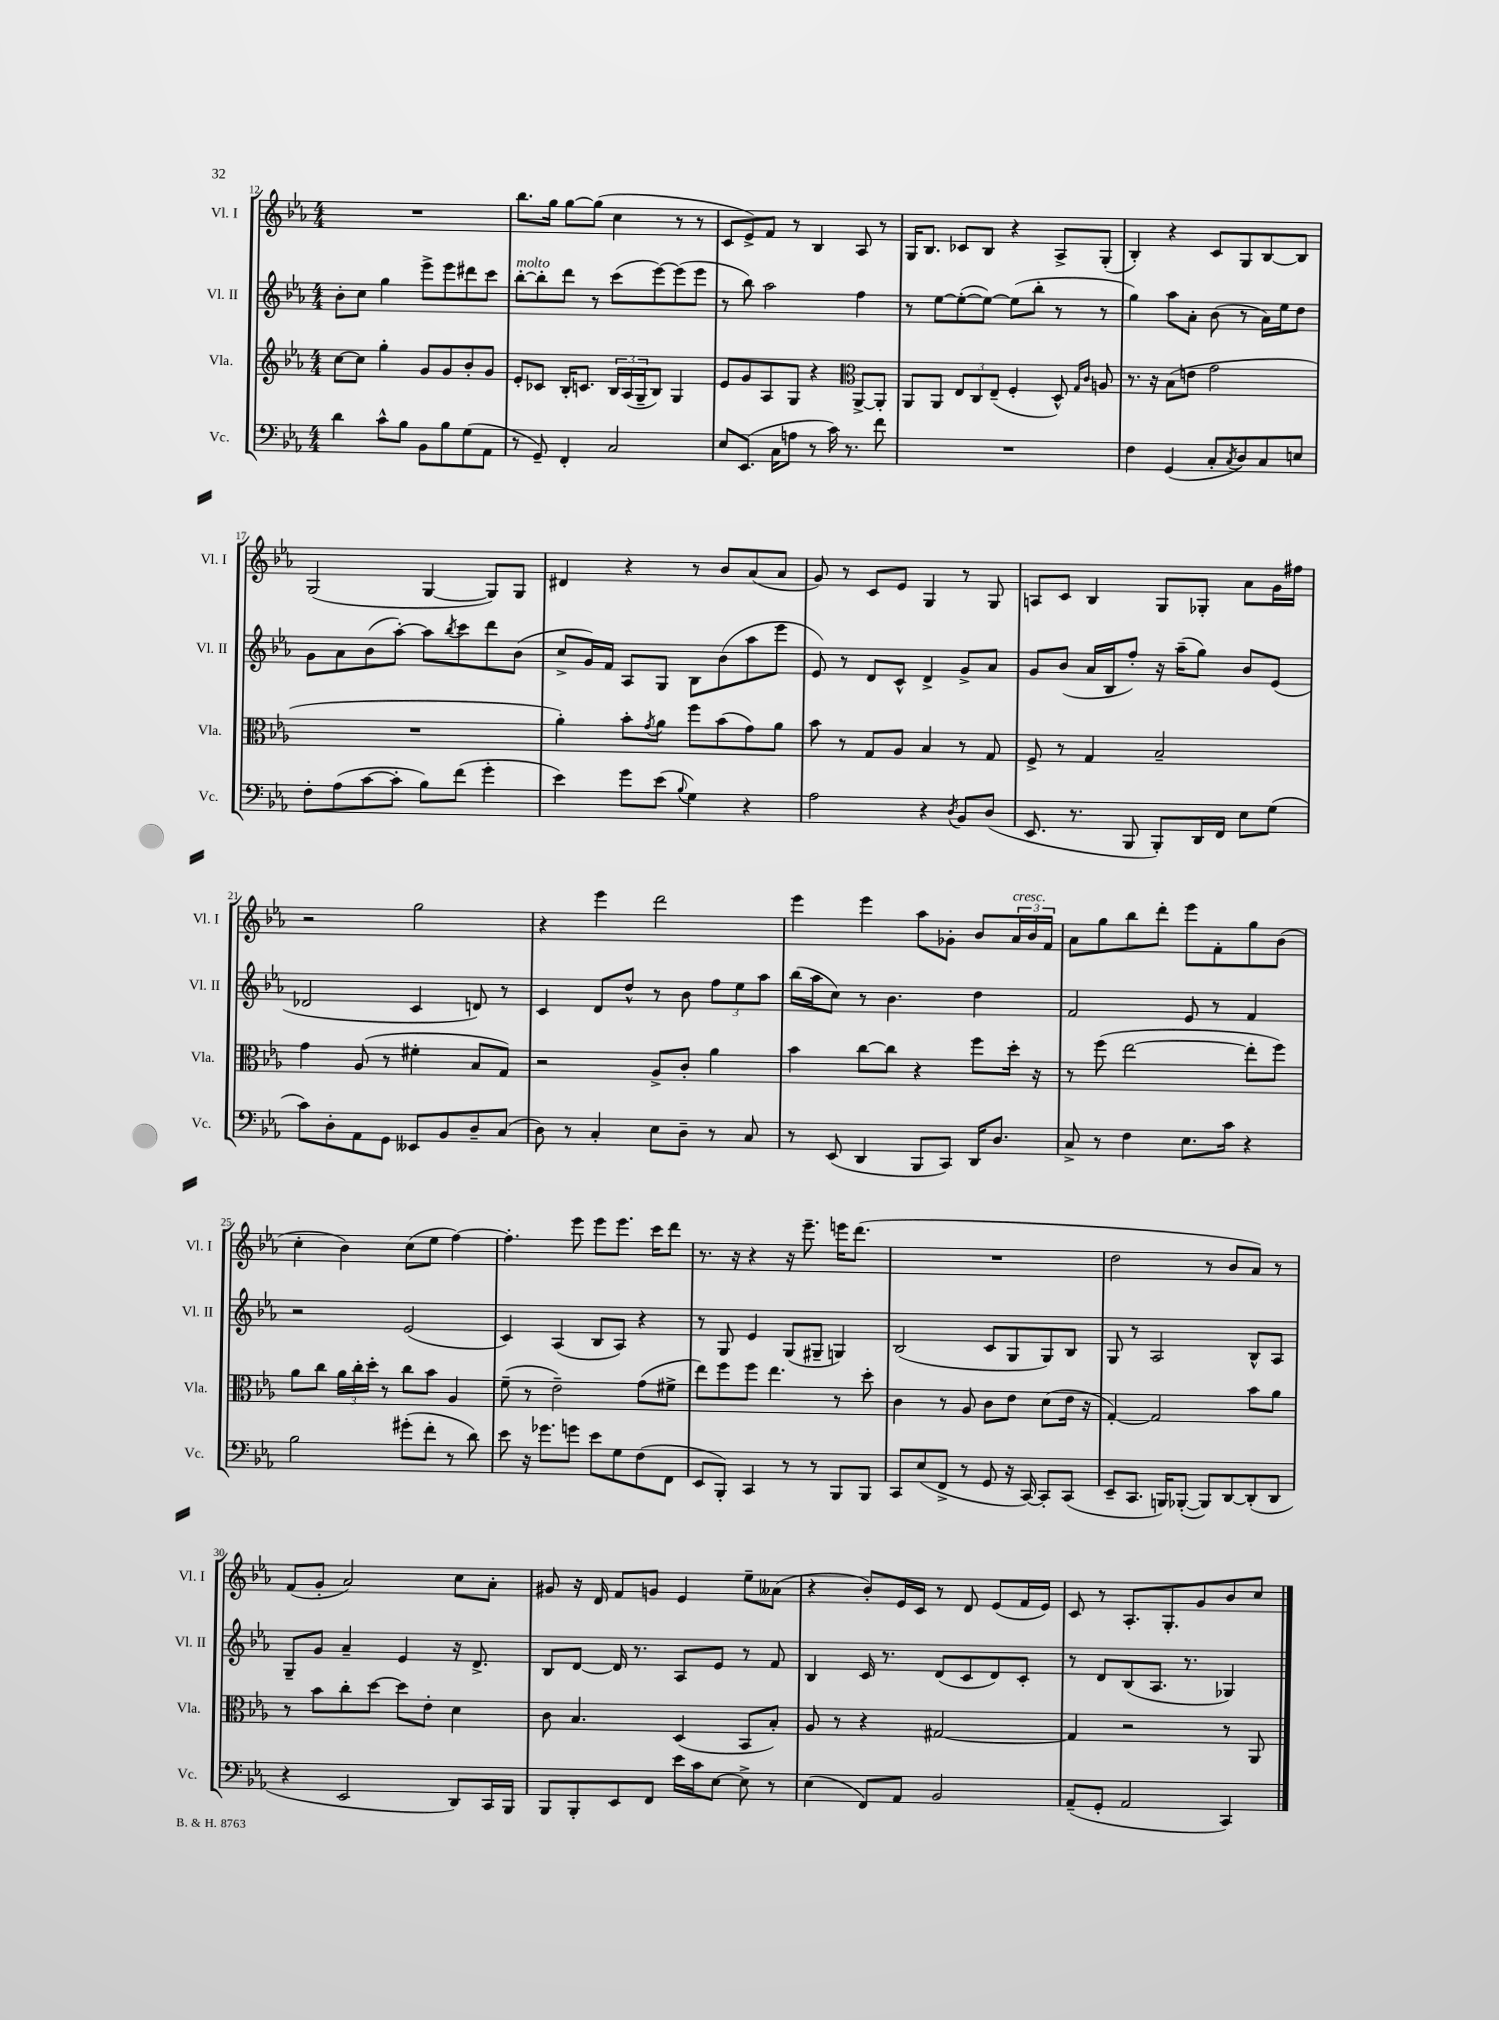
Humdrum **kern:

**kern	**kern	**kern	**kern
*staff4	*staff3	*staff2	*staff1
*clefF4	*clefG2	*clefG2	*clefG2
*k[b-e-a-]	*k[b-e-a-]	*k[b-e-a-]	*k[b-e-a-]
*M4/4	*M4/4	*M4/4	*M4/4
4d	[8cc	8b-'	1r
.	8cc]	8cc	.
8c^^	4gg'	4gg	.
8B-	.	.	.
8BB-	8g	8eee-^	.
8B-	8g	8eee-	.
(8G	8b-'	8ddd#	.
8AA-	8g	8ccc	.
=	=	=	=
8r	8e-'	[8bb-'	8.bb-
8GG~)	8c-	8bb-']	.
.	.	.	16gg
4FF'	16B-'	8ddd	[8gg
.	8.c	.	.
.	.	8r	(8gg]
2C	24B-	(8ccc	4cc
.	(24A-	.	.
.	24G~	.	.
.	8B-)	[8eee-)	.
.	4G	(8eee-]	8r
.	.	8eee-	8r
=	=	=	=
8E-	8e-	8r	8c
(8.EE-	8g	8bb-)	8e-^)
.	8A-	2aa-	8f
16C	.	.	.
8A	8G	.	8r
8r	4r	.	4B-
16c)	.	.	.
8.r	.	.	.
*	*clefC3	*	*
.	[8AA-^	4ff	8A-
8f	8AA-']	.	8r
=	=	=	=
1r	8AA-	8r	16G
.	.	.	8.B-
.	8AA-	[8ee-	.
.	12E-	(8ee-'_	8c-
.	12C	.	.
.	.	8ee-_)	8B-
.	(12E-~	.	.
.	4F'	(8ee-]	4r
.	.	8bb-'	.
.	8D^^)	8r	8A-^
.	16qqG	.	.
.	16qqc	.	.
.	8A	8r	(8G'
=	=	=	=
4F	8.r	4gg)	4B-')
.	16r	.	.
(4GG	(8B-	8aa-	4r
.	8e	8a-'	.
8C'	2g	(8b-	8c
8qC	.	.	.
8D)	.	8r	8G
8C	.	16a-)	[8B-
.	.	16ee-	.
8E	.	8dd	8B-]
=	=	=	=
8F'	1r	8g	(2G
(8A-	.	8a-	.
[8c	.	(8b-	.
8c']	.	[8aa-')	.
8B-)	.	8aa-]	[4G
.	.	8qbb-	.
(8f	.	8ccc	.
4g'	.	8ddd	8G])
.	.	(8b-	8G
=	=	=	=
4e-)	4a-')	8cc^	4d#
.	.	16g)	.
.	.	16f	.
8g	8b-'	8A-	4r
.	8qg	.	.
(8e-	8a-	8G	.
8qqB-	.	.	.
4G)	8ff	8B-	8r
.	(8b-	(8b-	8b-
4r	8g)	8aa-	(8a-
.	8a-	8eee-	8a-
=	=	=	=
2A-	8b-	8e-)	8g)
.	8r	8r	8r
.	8G	8d	8c
.	8A-	8c^^	8e-
4r	4B-	4d^	4G
8qD	.	.	.
8BB-	8r	8g^	8r
(8D	8G	8a-	8G
=	=	=	=
8.EE-	8F^	8g	8A
.	8r	(8b-	8c
8.r	.	.	.
.	4G	16a-	4B-
.	.	16B-	.
8BBB-	.	8ff')	.
8BBB-')	2B-~	16r	8G
.	.	(16aa-~	.
16DD	.	8gg)	8G-'
16FF	.	.	.
8E-	.	8b-	8a-
(8G	.	(8e-	16g
.	.	.	16ff#
=	=	=	=
8c)	4g	2d-	2r
8D'	.	.	.
8AA-	(8A-	.	.
8GG	8r	.	.
8EE--	4f#'	4c	2gg
8BB-	.	.	.
8D~	8B-	8d)	.
(8C	8G)	8r	.
=	=	=	=
8D)	2r	4c	4r
8r	.	.	.
4C'	.	8d	4eee-
.	.	8dd^^	.
8E-	8A-^	8r	2ddd
8D~	8c'	8b-	.
8r	4a-	12ff	.
.	.	12ee-	.
8C	.	.	.
.	.	12aa-	.
=	=	=	=
8r	4b-	(16bb-	4eee-
.	.	16aa-	.
(8EE-	.	8cc)	.
4DD	[8cc	8r	4eee-
.	8cc]	4.b-	.
8BBB-	4r	.	8aa-
8CC)	.	.	8g-'
16DD	8ff	4dd	8b-
8.D	.	.	.
.	16dd'	.	24a-
.	.	.	24b-
.	16r	.	.
.	.	.	24f
=	=	=	=
8C^	8r	2f	8a-
8r	(8ff	.	8gg
4F	[2ee-	.	8bb-
.	.	.	8ddd'
8.E-	.	8e-	8eee-
.	.	8r	8f'
16c	.	.	.
4r	8ee-']	4f	8gg
.	8ff)	.	(8b-
=	=	=	=
2B-	8a-	2r	4cc'
.	8cc	.	.
.	24a-	.	4b-)
.	24cc'	.	.
.	24dd'	.	.
.	8r	.	.
(8g#'	8cc	(2e-	(8cc
8f'	8b-	.	8ee-
8r	4A-	.	[4ff)
8d)	.	.	.
=	=	=	=
8e-	(8f~	4c)	4.ff']
16r	8r	.	.
8.g-	.	.	.
.	2e-~)	(4A-	.
8g	.	.	8eee-
8e-	.	8B-	8eee-
8G	.	8A-)	8.eee-
(8F	(8g	4r	.
.	.	.	16ccc
8FF	8f#^	.	8ddd
=	=	=	=
8EE-	8ee-)	8r	8.r
8BBB-')	8ff	8G	.
.	.	.	16r
4CC	8ff	4e-	4r
.	4.ee-	.	.
8r	.	(8G	16r
.	.	.	8.eee-~
8r	.	8G#~	.
8BBB-	8r	4G)	16eee
.	.	.	(8.ddd
8BBB-	8dd'	.	.
=	=	=	=
8CC	4c	(2B-	1r
(8E-	.	.	.
8FF^	8r	.	.
8r	8A-	.	.
8GG	8c	8c	.
16r	8e-	8G	.
[16CC)	.	.	.
8CC']	(8d	8G)	.
(8CC	16e-	8B-	.
.	16r	.	.
=	=	=	=
8EE-~	[4G')	8G	2dd
8.CC	.	8r	.
.	2G]	2A-	.
16BBB)	.	.	.
([8BBB-'	.	.	.
8BBB-])	.	.	8r
[8DD	.	.	8b-
(8DD']	8b-	8B-^^	8a-)
8DD	8a-	8A-	8r
=	=	=	=
4r	8r	8G~	(8f
.	8b-	8g	8g'
2EE-	8cc'	4a-~	2a-)
.	[8dd	.	.
.	8dd]	4e-	.
.	8e-'	.	.
8DD)	4d	16r	8cc
.	.	8.d^	.
16CC	.	.	8a-'
16BBB-	.	.	.
=	=	=	=
8BBB-	8c	8B-	8g#
8BBB-'	4.B-	[8d	16r
.	.	.	16d
8EE-	.	16d]	8f
.	.	8.r	.
8FF	.	.	8g
16e-	(4D	8A-	4e-
16c	.	.	.
[8E-	.	8e-	.
8E-^]	8BB-	8r	8ee-~
8r	8B-')	8f	(8a--
=	=	=	=
(4E-	8A-	4B-	4r
.	8r	.	.
8FF)	4r	16c	8b-')
.	.	8.r	.
8AA-	.	.	16e-
.	.	.	16c
2BB-	[2G#	(8d	8r
.	.	8c	8d
.	.	8d)	(8e-
.	.	8c'	16f
.	.	.	16e-)
=	=	=	=
(8AA-~	4G#]	8r	8c
8GG'	.	8d	8r
2AA-	2r	(8B-	8.A-'
.	.	8.A-	.
.	.	.	8.G'
.	.	8.r	.
.	.	.	8g
4CC)	8r	4G-)	8b-
.	8AA-	.	8cc
==	==	==	==
*-	*-	*-	*-
